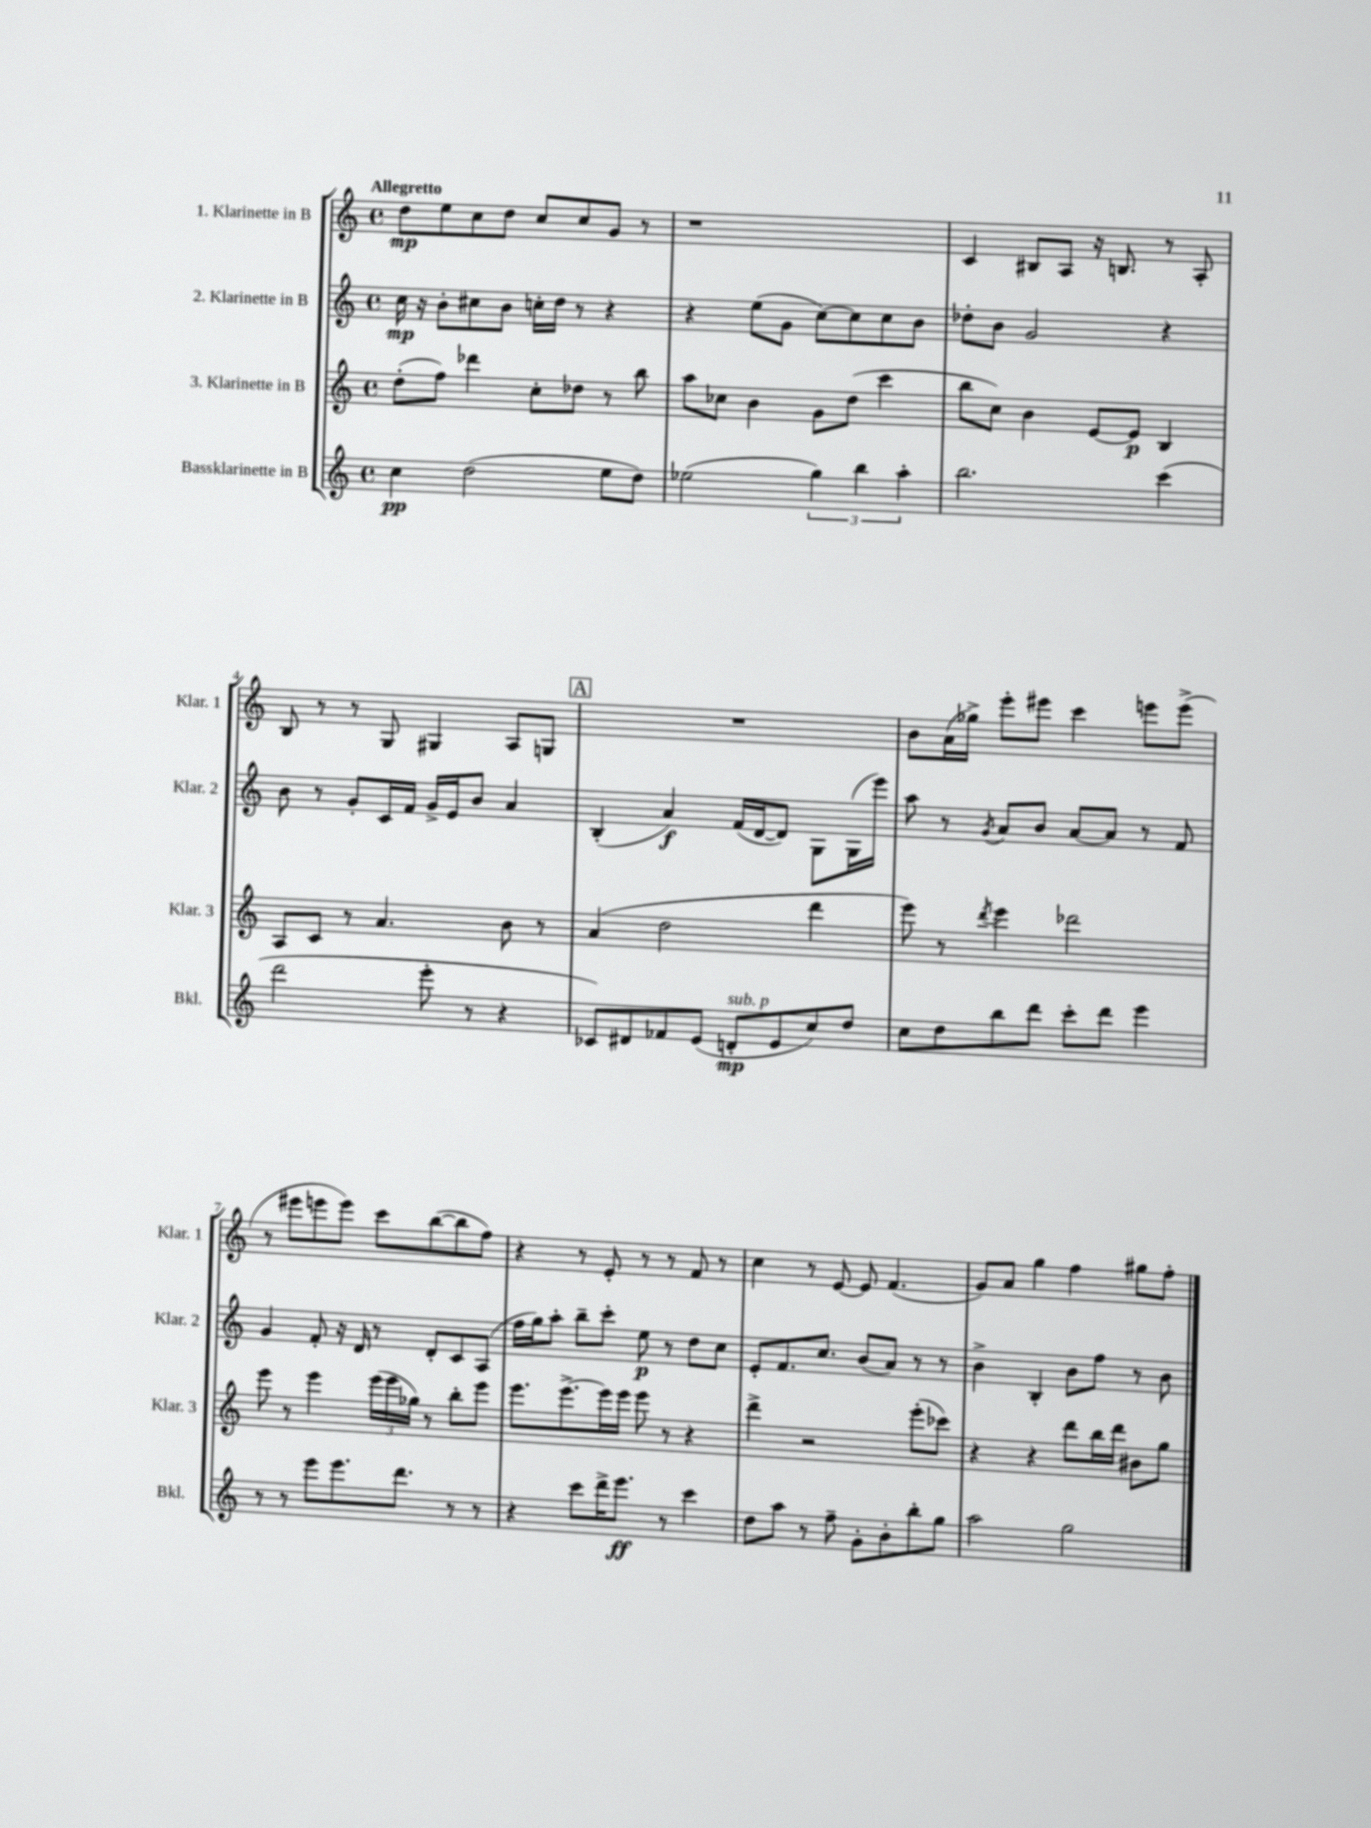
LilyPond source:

<<
\new StaffGroup <<
\new Staff = "s0" \with { instrumentName = "1. Klarinette in B" shortInstrumentName = "Klar. 1" } {
    \clef treble \key c \major \defaultTimeSignature \time 4/4 \tempo "Allegretto"
    d''8\mp e''8 c''8 d''8 c''8 c''8 g'8 r8 |
    r1 |
    c'4 bis8 a8 r16 b8. r8 a8-. |
    b8 r8 r8 g8 gis4 a8 g8 |
    \mark \markup { \box "A" } R1 |
    b'8 a'16( ges''16->) e'''8-. eis'''8 c'''4 e'''8 e'''8->( |
    r8 eis'''8 e'''8 e'''8) c'''8 b''8~( b''8 f''8) |
    r4 r8 e'8-. r8 r8 f'8 r8 |
    c''4 r8 e'8~ e'8 f'4.( |
    g'8) a'8 g''4 f''4 gis''8 f''8-. \bar "|." |
}
\new Staff = "s1" \with { instrumentName = "2. Klarinette in B" shortInstrumentName = "Klar. 2" } {
    \clef treble \key c \major \defaultTimeSignature \time 4/4
    c''16\mp r16 b'8-. cis''8 b'8 c''16-. d''16 r8 r4 |
    r4 e''8( g'8 c''8~) c''8 c''8 b'8 |
    des''8-. b'8 g'2 r4 |
    b'8 r8 g'8-. c'16 f'16 g'16-> e'16 b'8 a'4 |
    \mark \markup { \box "A" } b4-.( a'4\f) f'16( d'16~ d'8) g8 g16( e'''16) |
    a''8 r8 \acciaccatura { g'8 } a'8 b'8 a'8~ a'8 r8 f'8 |
    g'4 f'8-. r16 d'16 r8 d'8-. c'8 a8( |
    f''16 g''16) a''8-. b''8-- c'''8-. e''8\p r8 d''8 c''8 |
    e'8-. f'8. c''8. b'8( a'8) r8 r8 |
    b'4-> b4-. b'8 f''8 r8 b'8 \bar "|." |
}
\new Staff = "s2" \with { instrumentName = "3. Klarinette in B" shortInstrumentName = "Klar. 3" } {
    \clef treble \key c \major \defaultTimeSignature \time 4/4
    d''8-.( f''8) des'''4 c''8-. des''8 r8 b''8 |
    a''8 ces''8 b'4 g'8 d''8( c'''4 |
    b''8 c''8) b'4 e'8~ e'8\p b4 |
    a8 c'8 r8 a'4. b'8 r8 |
    \mark \markup { \box "A" } a'4( d''2 d'''4 |
    e'''8) r8 \acciaccatura { d'''8 } e'''4 des'''2 |
    e'''8 r8 e'''4 \tuplet 3/2 { e'''16( e'''16 ges''16) } r8 b''8-. e'''8 |
    e'''8. e'''8.~-> e'''16 e'''16 e'''8 r8 r4 |
    d'''4-> r2 e'''8-.( ces'''8) |
    r4 r4 d'''8 b''16 d'''16 bis'8 g''8 \bar "|." |
}
\new Staff = "s3" \with { instrumentName = "Bassklarinette in B" shortInstrumentName = "Bkl." } {
    \clef treble \key c \major \defaultTimeSignature \time 4/4
    c''4\pp d''2( e''8 d''8) |
    ees''2( \tuplet 3/2 { g''4) b''4 a''4-. } |
    b''2. c'''4( |
    d'''2 e'''8-. r8 r4 |
    \mark \markup { \box "A" } ces'8) dis'8 fes'8 e'8( d'8-.\mp^\markup { \italic "sub. p" } e'8 c''8) d''8 |
    c''8 d''8 b''8 d'''8 c'''8-. d'''8 e'''4 |
    r8 r8 e'''8 e'''8. d'''8. r8 r8 |
    r4 c'''8 d'''16-> e'''8.\ff r8 c'''4 |
    d''8 a''8 r8 f''8-- g'8-. b'8-. b''8-. g''8 |
    a''2 g''2 \bar "|." |
}
>>
>>
